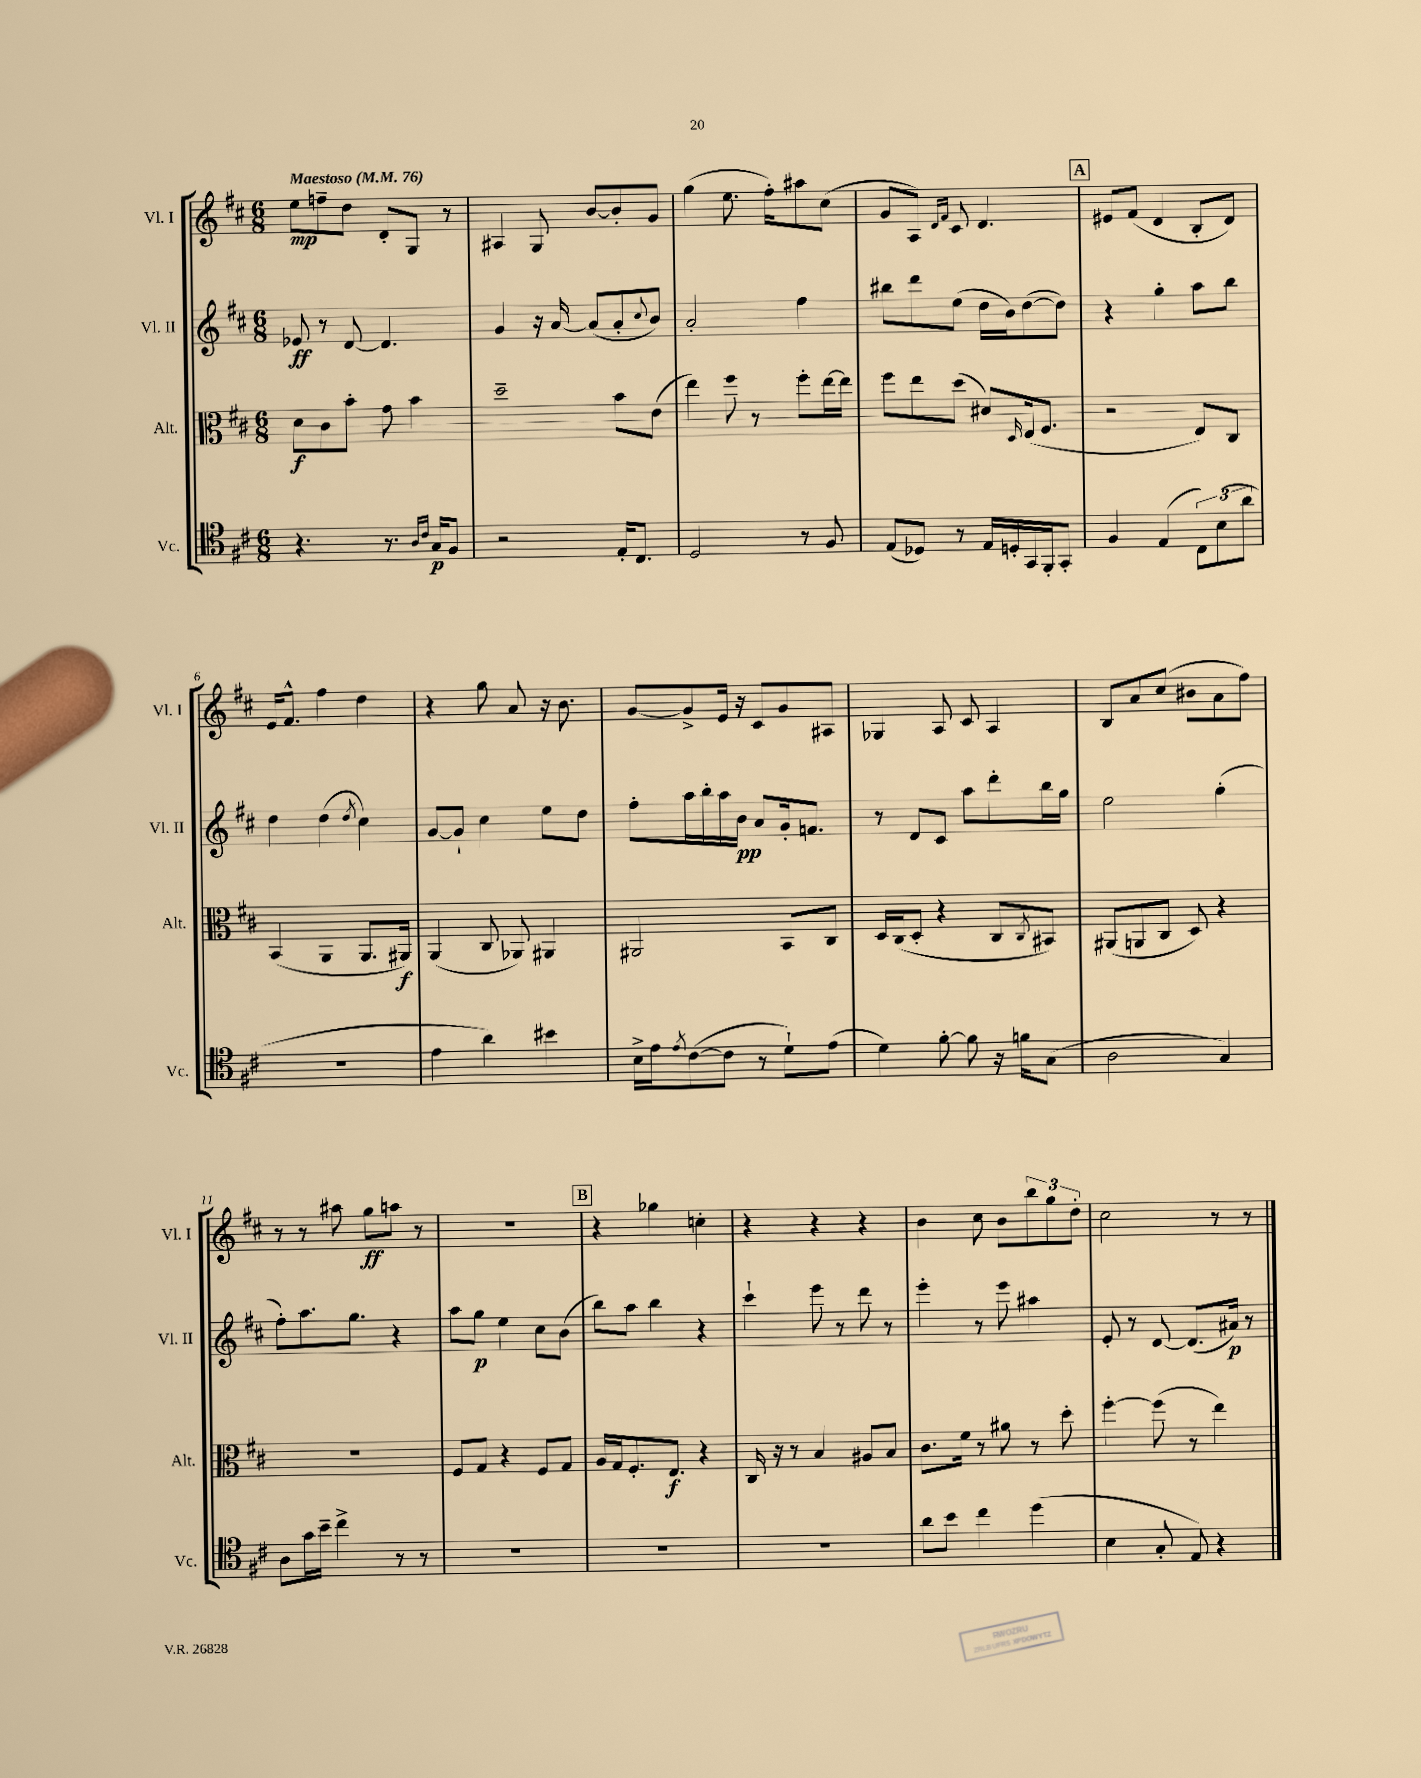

**kern	**kern	**kern	**kern
*staff4	*staff3	*staff2	*staff1
*clefC4	*clefC3	*clefG2	*clefG2
*k[f#c#]	*k[f#c#]	*k[f#c#]	*k[f#c#]
*M6/8	*M6/8	*M6/8	*M6/8
*MM76	*MM76	*MM76	*MM76
4.r	8d	8e-	8ee
.	8c#	8r	8ff~
.	8b'	[8d	8dd
8.r	8g	4.d]	8d'
.	4b	.	8G
16qqA	.	.	.
16qqc#	.	.	.
16G	.	.	.
8F#	.	.	8r
=	=	=	=
2r	2dd~	4g	4A#
.	.	16r	8G
.	.	[16a	.
.	.	(8a]	[8b
16E'	8b	8a'	8b']
8.C#	.	.	.
.	.	8qqcc#	.
.	(8e	8b)	8g
=	=	=	=
2D	4ee)	2a'	(4gg
.	8ff#	.	8.ee
.	8r	.	.
.	.	.	16ff#')
8r	8ff#'	4ff#	8aa#
8F#	[16ee	.	(8cc#
.	16ee]	.	.
=	=	=	=
(8E	8ff#	8bb#	8g
8D-)	8ee	8ddd	8A)
.	.	.	16qqd
.	.	.	16qqf#
8r	(8dd	(8ee	8c#
16E	8d#)	16dd	4.d
16D'	.	16b)	.
.	16qqD	.	.
16GG	(16E	([8dd	.
16FF#'	8.F#	.	.
8GG'	.	8dd])	.
=	=	=	=
4F#	2r	4r	8e#
.	.	.	(8f#
(4E	.	4gg'	4d
12C#)	8E)	8aa	8B'
(12B	.	.	.
.	8C#	8bb	8d)
12a	.	.	.
=	=	=	=
2.r	(4BB	4dd	16e
.	.	.	8.f#^^
.	4AA	(4dd	4ff#
.	.	8qdd	.
.	8.AA	4cc#)	4dd
.	16AA#)	.	.
=	=	=	=
4e	(4AA	[8g	4r
.	.	8g`]	.
4a)	8C#	4cc#	8gg
.	8AA-)	.	8a
4b#	4AA#	8ee	16r
.	.	.	8.b
.	.	8dd	.
=	=	=	=
16B^	2AA#	8ff#'	[8g
16e	.	.	.
8qe	.	.	.
([8c#	.	16aa	8g^]
.	.	16bb'	.
8c#]	.	16aa	16e
.	.	16b	16r
8r	.	8a	8c#
8d`)	8BB	16g'	8g
.	.	8.f	.
(8e	8C#	.	8A#
=	=	=	=
4d)	16D	8r	4G-
.	(16C#	.	.
.	8D'	8d	.
[8f#'	4r	8c#	8A
8f#]	.	8aa	8c#
16r	8C#	8ddd'	4A
16f	.	.	.
.	8qC#	.	.
(8G	8BB#)	16bb	.
.	.	16gg	.
=	=	=	=
2A	(8AA#	2ee	8B
.	8AA	.	8a
.	8C#	.	(8cc#
.	8D)	.	8b#
4G)	4r	(4gg'	8a
.	.	.	8ff#)
=	=	=	=
8A	2.r	8ff#')	8r
16g	.	8.aa	8r
16b~	.	.	.
4cc#^	.	.	8aa#
.	.	8.gg	.
.	.	.	8gg
8r	.	4r	8aa
8r	.	.	8r
=	=	=	=
2.r	8F#	8aa	2.r
.	8G	8gg	.
.	4r	4ee	.
.	8F#	8cc#	.
.	8G	(8b	.
=	=	=	=
2.r	16A	8bb)	4r
.	16G	.	.
.	8.F#'	8aa	.
.	.	4bb	4gg-
.	8.E	.	.
.	4r	4r	4cc'
=	=	=	=
2.r	16C#	4ccc#`	4r
.	16r	.	.
.	8r	.	.
.	4B	8eee	4r
.	.	8r	.
.	8A#	8ddd	4r
.	8B	8r	.
=	=	=	=
8a	8.c#	4eee'	4b
8b	.	.	.
.	16f#	.	.
4cc#	8r	8r	8cc#
.	8a#	8eee	8b
(4dd	8r	4aa#	12bb
.	.	.	12gg
.	8dd'	.	.
.	.	.	12dd'
=	=	=	=
4B	[4ff#'	8e'	2cc#
.	.	8r	.
8G'	(8ff#]	[8d	.
8E)	8r	(8.d]	.
4r	4ee)	.	8r
.	.	16a#)	.
.	.	8r	8r
==	==	==	==
*-	*-	*-	*-
